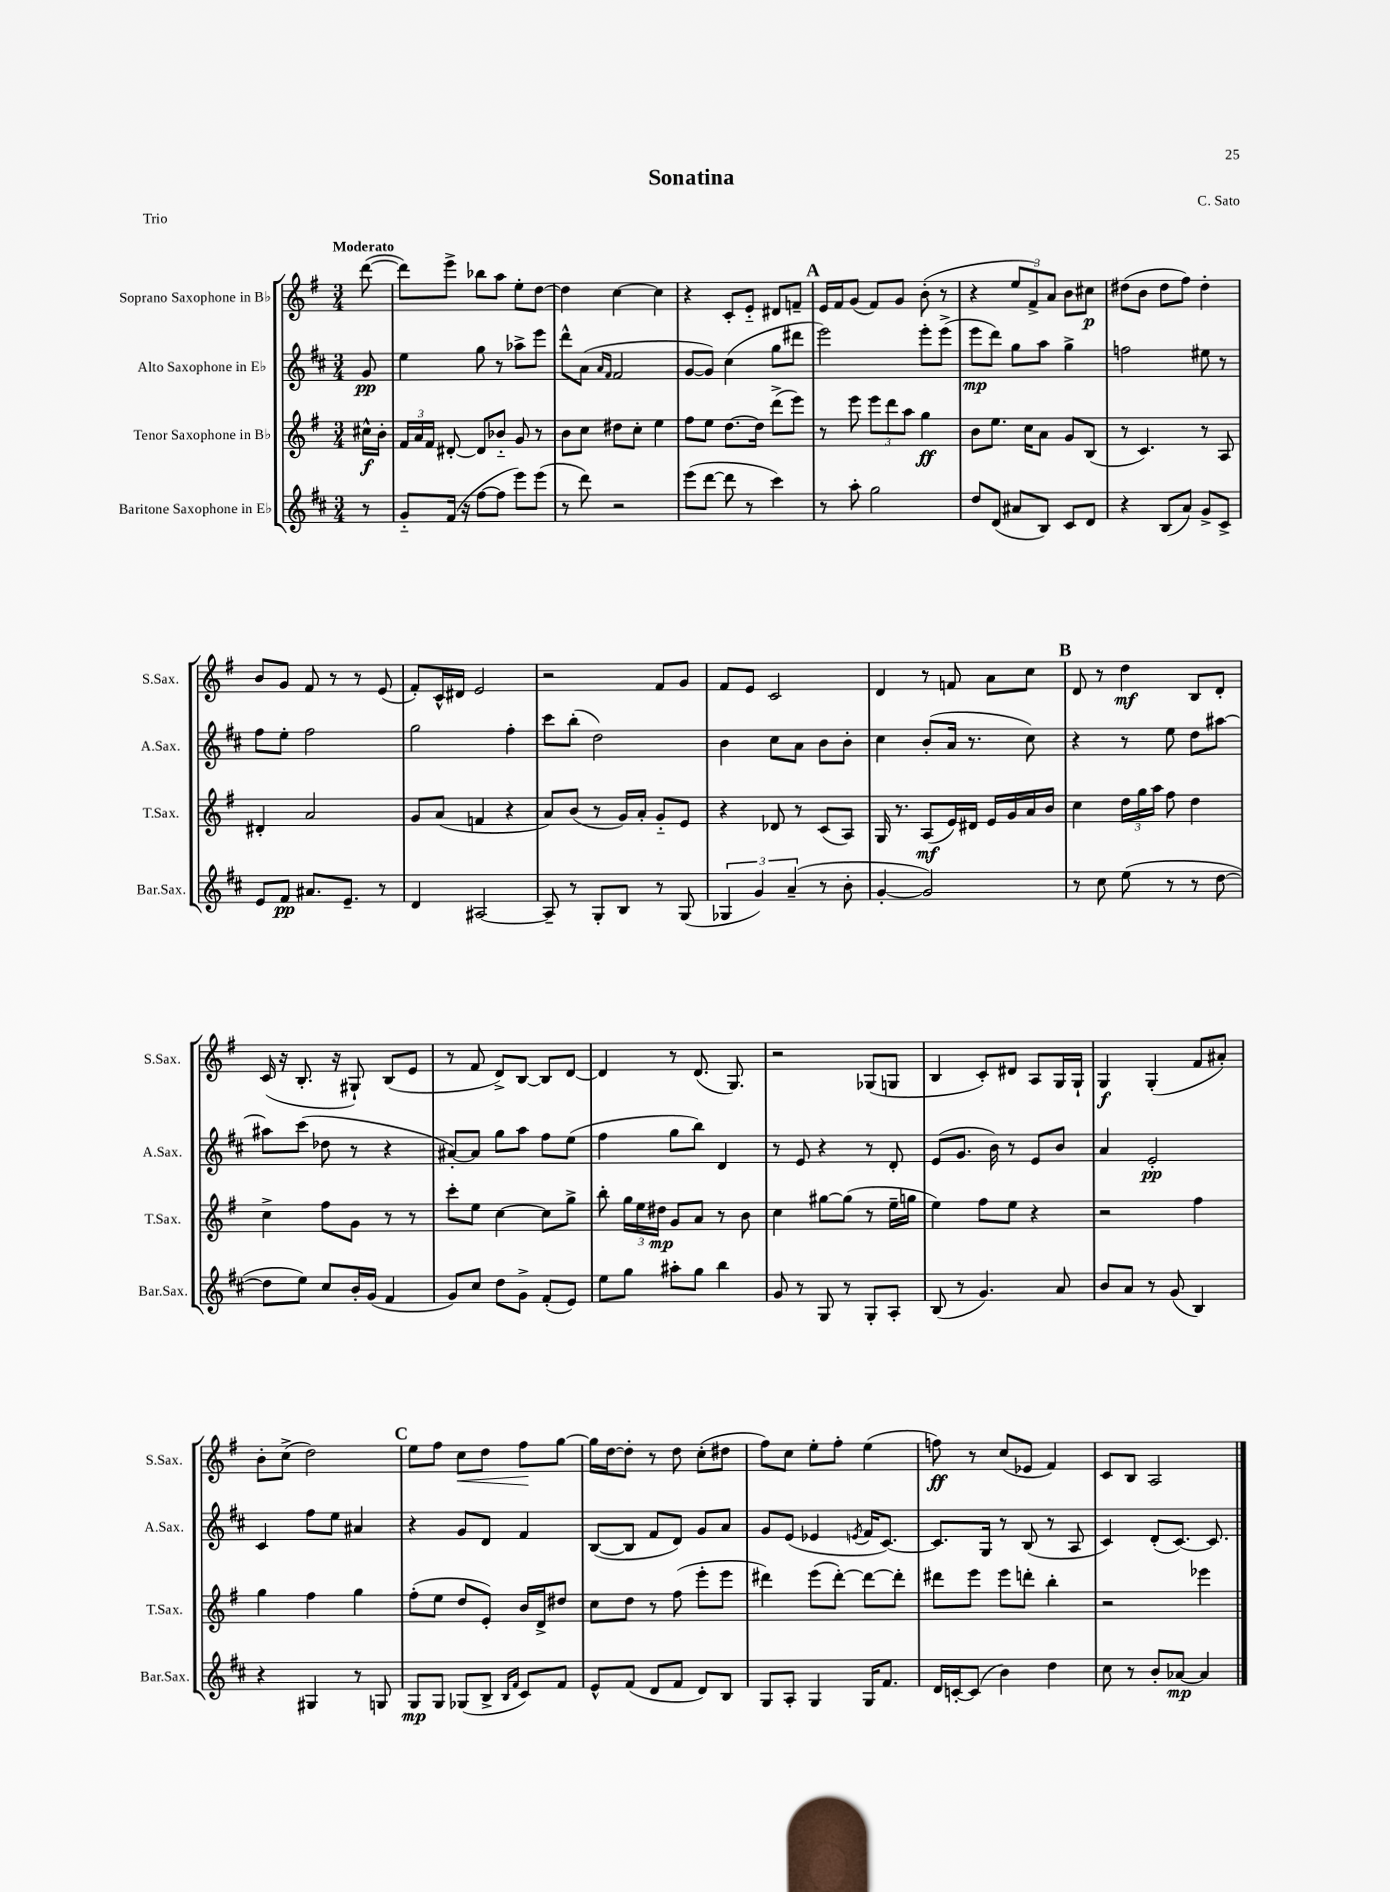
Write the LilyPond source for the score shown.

\header { title = "Sonatina" composer = "C. Sato" piece = "Trio" }
<<
\new StaffGroup <<
\new Staff = "s0" \with { instrumentName = "Soprano Saxophone in Bb" shortInstrumentName = "S.Sax." } {
    \clef treble \key g \major \numericTimeSignature \time 3/4 \partial 8 \tempo "Moderato"
    \autoBeamOff d'''8~( |
    d'''8[) e'''8]-> bes''8[ a''8] e''8[-. d''8]~ |
    d''4 c''4~ c''4 |
    r4 c'8[-. e'8]-_ dis'8[ f'8]-- |
    \mark \markup { \bold "A" } e'16[ fis'16 g'8]( fis'8[) g'8] b'8-.( r8 |
    r4 \tuplet 3/2 { e''8[ fis'8->) a'8] } b'8[ cis''8]\p |
    dis''8[( b'8] dis''8[ fis''8]) dis''4-. |
    b'8[ g'8] fis'8 r8 r8 e'8( |
    fis'8[-.) c'16-^ dis'16] e'2 |
    r2 fis'8[ g'8] |
    fis'8[ e'8] c'2 |
    d'4 r8 f'8 a'8[ c''8] |
    \mark \markup { \bold "B" } d'8 r8 d''4\mf b8[ d'8]-. |
    c'16( r16 b8.-. r16 gis8-!) b8[( e'8] |
    r8 fis'8 d'8[->) b8]~ b8[ d'8]~ |
    d'4 r8 d'8.( g8.) |
    r2 ges8[( g8] |
    b4 c'8[-.) dis'8] a8[ g16 g16]-! |
    g4\f g4-.( fis'8[ ais'8]-.) |
    b'8[-. c''8]->( d''2) |
    \mark \markup { \bold "C" } e''8[ fis''8] c''8[\< d''8] fis''8[\! g''8]~ |
    g''16[ d''16~ d''8]-. r8 d''8 c''8[-.( dis''8] |
    fis''8[) c''8] e''8[-. fis''8]-. e''4( |
    f''8\ff) r8 c''8[( ees'8] fis'4) |
    c'8[ b8] a2 \bar "|." |
}
\new Staff = "s1" \with { instrumentName = "Alto Saxophone in Eb" shortInstrumentName = "A.Sax." } {
    \clef treble \key d \major \numericTimeSignature \time 3/4 \partial 8
    \autoBeamOff g'8\pp |
    e''4 g''8 r8 aes''8[-> e'''8] |
    d'''8[-^ a'8]( \grace { a'16[ fis'16] } fis'2 |
    g'8[~ g'8]) cis''4( g''8[ dis'''8] |
    \mark \markup { \bold "A" } e'''2) e'''8[-. e'''8]->( |
    e'''8[\mp d'''8]) g''8[ a''8] g''4-> |
    f''2 eis''8 r8 |
    fis''8[ e''8]-. fis''2 |
    g''2 fis''4-. |
    cis'''8[ b''8]-.( d''2) |
    b'4 cis''8[ a'8] b'8[ b'8]-. |
    cis''4 b'8[-.( a'16] r8. cis''8) |
    \mark \markup { \bold "B" } r4 r8 e''8 d''8[ ais''8]~ |
    ais''8[ cis'''8]( des''8 r8 r4 |
    ais'8[~-.) ais'8] g''8[ a''8] fis''8[ e''8]( |
    fis''4 g''8[ b''8]) d'4 |
    r8 e'8 r4 r8 d'8-. |
    e'8[( g'8.] b'16) r8 e'8[ b'8] |
    a'4 e'2-.\pp |
    cis'4 fis''8[ e''8] ais'4 |
    \mark \markup { \bold "C" } r4 g'8[ d'8] fis'4 |
    b8[~( b8] fis'8[ d'8]) g'8[ a'8] |
    g'8[ e'8]( ees'4 \acciaccatura { e'8 } fis'16[ cis'8.]~) |
    cis'8.[ g16] r8 b8( r8 a8 |
    cis'4) d'8[-.( cis'8.]~) cis'8. \bar "|." |
}
\new Staff = "s2" \with { instrumentName = "Tenor Saxophone in Bb" shortInstrumentName = "T.Sax." } {
    \clef treble \key g \major \numericTimeSignature \time 3/4 \partial 8
    \autoBeamOff cis''16[-^\f b'16]-. |
    \tuplet 3/2 { fis'16[ a'16 fis'16] } dis'8~-. dis'8[ bes'8]-_ g'8 r8 |
    b'8[ c''8] dis''8[ c''8]-. e''4 |
    fis''8[ e''8] d''8.[~ d''16] d'''8[->( e'''8]) |
    \mark \markup { \bold "A" } r8 e'''8 \tuplet 3/2 { e'''8[ d'''8 a''8] } g''4\ff |
    b'8[ e''8.] c''16[ a'8] g'8[ b8]( |
    r8 c'4.) r8 a8 |
    dis'4-. a'2 |
    g'8[ a'8]( f'4 r4 |
    a'8[) b'8]( r8 g'16[) a'16]-. g'8[-_ e'8] |
    r4 des'8 r8 c'8[( a8]) |
    g16 r8. a8[\mf( e'16) dis'16] e'16[ g'16 a'16 b'16] |
    \mark \markup { \bold "B" } c''4 \tuplet 3/2 { d''16[ g''16 a''16] } fis''8 d''4 |
    c''4-> fis''8[ g'8] r8 r8 |
    c'''8[-. e''8] c''4~ c''8[ g''8]-> |
    b''8-. \tuplet 3/2 { g''16[ e''16 dis''16]\mp } g'8[ a'8] r8 b'8 |
    c''4 gis''8[~ gis''8]( r8 e''16[-- g''16] |
    e''4) fis''8[ e''8] r4 |
    r2 fis''4 |
    g''4 fis''4 g''4 |
    \mark \markup { \bold "C" } fis''8[-.( e''8] d''8[ e'8]-.) b'16[ d'16-> dis''8] |
    c''8[ d''8] r8 fis''8( e'''8[-. e'''8] |
    dis'''4) e'''8[( dis'''8]~-.) dis'''8[~ dis'''8]-. |
    dis'''8[ e'''8] e'''8[ d'''8]-. b''4-. |
    r2 ees'''4 \bar "|." |
}
\new Staff = "s3" \with { instrumentName = "Baritone Saxophone in Eb" shortInstrumentName = "Bar.Sax." } {
    \clef treble \key d \major \numericTimeSignature \time 3/4 \partial 8
    \autoBeamOff r8 |
    g'8[-_ fis'16]( r16 fis''8[~ fis''8] e'''8[) e'''8]( |
    r8 d'''8) r2 |
    e'''8[( d'''8]~ d'''8 r8 cis'''4) |
    \mark \markup { \bold "A" } r8 a''8-. g''2 |
    d''8[ d'8]( ais'8[ b8]) cis'8[ d'8] |
    r4 b8[( a'8]) g'8[-> cis'8]-> |
    e'8[ fis'8]\pp ais'8.[ e'8.]-- r8 |
    d'4 ais2~ |
    ais8-- r8 g8[-. b8] r8 g8( |
    \tuplet 3/2 { ges4 g'4) a'4--( } r8 b'8-. |
    g'4~-. g'2) |
    \mark \markup { \bold "B" } r8 cis''8 e''8( r8 r8 d''8~ |
    d''8[ e''8]) cis''8[ b'16-. g'16]( fis'4 |
    g'8[) cis''8] d''8[ g'8]-> fis'8[-.( e'8]) |
    e''8[ g''8] ais''8[-. g''8] b''4 |
    g'8 r8 g8 r8 g8[-. a8]-. |
    b8( r8 g'4.) a'8 |
    b'8[ a'8] r8 g'8( b4) |
    r4 gis4 r8 g8 |
    \mark \markup { \bold "C" } g8[\mp g8] ges8[( b8]-> \grace { b16[ fis'16] } cis'8[) fis'8] |
    e'8[-^ fis'8]( d'8[ fis'8] d'8[) b8] |
    g8[ a8]-. g4 g16[ fis'8.] |
    d'16[ c'16~-. c'8]( b'4) d''4 |
    cis''8 r8 b'8[-. aes'8]~\mp aes'4 \bar "|." |
}
>>
>>
\layout { \context { \Score \remove "Bar_number_engraver" } }
